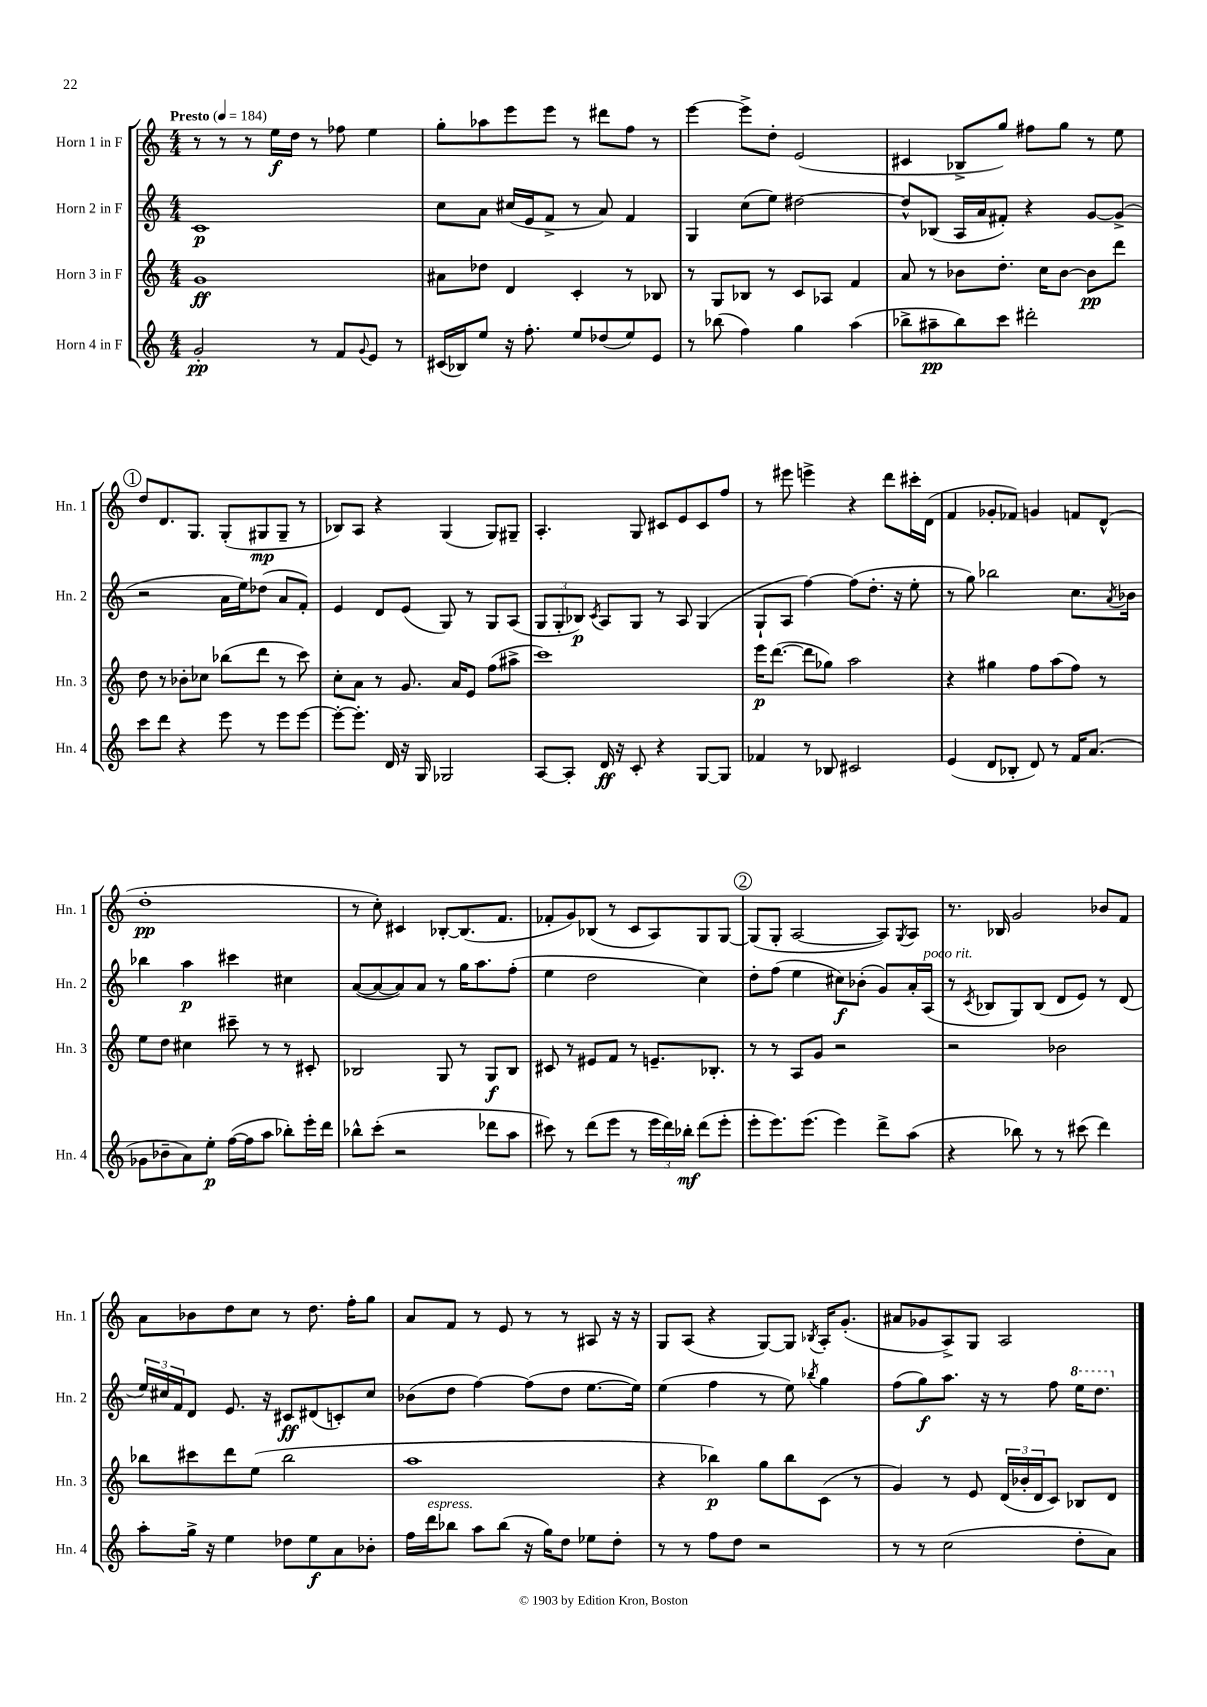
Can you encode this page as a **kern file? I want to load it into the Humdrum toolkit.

**kern	**kern	**kern	**kern
*staff4	*staff3	*staff2	*staff1
*clefG2	*clefG2	*clefG2	*clefG2
*k[]	*k[]	*k[]	*k[]
*M4/4	*M4/4	*M4/4	*M4/4
*MM184	*MM184	*MM184	*MM184
2g'/	1g	1c	8r
.	.	.	8r
.	.	.	8r
.	.	.	16ee\LL
.	.	.	16dd\JJ
8r	.	.	8r
8f/L	.	.	8ff-\
8qqg/	.	.	.
8e/J	.	.	4ee\
8r	.	.	.
=	=	=	=
(16c#/LL	8a#\L	8cc\L	8gg'\L
16B-/J)	.	.	.
8ee/J	8dd-\J	8a\J	8aa-\
16r	4d/	(16cc#/LL	8eee\
8.ff'\	.	16e/J	.
.	.	8f^/J	8eee\J
8ee/L	4c'/	8r	8r
(8dd-/	.	8a/)	8ddd#\L
8ee/)	8r	4f/	8ff\J
8e/J	8B-/	.	8r
=	=	=	=
8r	8r	4G/	[4eee\
(8bb-\	8G/L	.	.
4ff\)	8B-/J	(8cc\L	8eee^\]L
.	8r	8ee\J)	8dd'\J
4gg\	8c/L	[2dd#\	(2e/
.	8A-/J	.	.
(4aa\	4f/	.	.
=	=	=	=
8bb-^\L	8a/	8dd#^^/]L	4c#/
8aa#~\	8r	(8B-/J	.
8bb-\)	8b-\L	16A/LL	8B-^/L
.	.	16a/J	.
8ccc\J	8.dd'\J	8f#'/J)	8gg/J)
2ddd#'\	.	4r	8ff#\L
.	16cc\LK	.	.
.	[8b-\J	.	8gg\J
.	8b-\]L	[8g/L	8r
.	8ddd\J	(8g^/]J	8ee\
=	=	=	=
8ccc\L	8dd\	2r	8dd/L
8ddd\J	8r	.	8.d/
4r	8b-'\L	.	.
.	.	.	8.G/J
.	8cc-\J	.	.
8eee\	(8bb-\L	16a\LL	(8G'/L
.	.	16ee\J)	.
8r	8ddd\J	(8dd-\J	8G#/
8eee\L	8r	8a/L	8G#~/J
[8eee\J	8ccc\)	8f'/J)	8r
=	=	=	=
8eee'\_L	8cc'\L	4e/	8B-/L)
8.eee'\]J	8a\J	.	8A/J
.	8r	8d/L	4r
16d/	.	.	.
16r	8.g/	(8e/J	.
16G/	.	.	.
2G-/	.	8G/)	(4G/
.	16a/LK	.	.
.	8e/J	8r	.
.	(8ff\L	8G/L	8G/L)
.	8aa#^\J	(8A/J	8G#~/J
=	=	=	=
[8A/L	1ccc)	12G/L	4.A'/
.	.	12G'/	.
8A'/]J	.	.	.
.	.	12B-/J)	.
.	.	8qc/	.
16d/	.	8A/L	.
16r	.	.	.
8c'/	.	8G/J	8G/
4r	.	8r	8c#/L
.	.	8A/	8e/
[8G/L	.	(4G/	8c#/
8G/]J	.	.	8ff/J
=	=	=	=
4f-/	16eee\LK	8G`/L	8r
.	([8.ddd\J	.	.
.	.	8A/J	8eee#\
8r	8ddd\]L	[4ff\)	4eee^\
8B-/	8gg-\J)	.	.
2c#/	2aa\	(8ff\]L	4r
.	.	8.dd'\J	.
.	.	.	8ddd\L
.	.	16r	.
.	.	8ee'\	16ccc#'\L
.	.	.	(16d\JJ
=	=	=	=
(4e/	4r	8r	4f/
.	.	8gg\)	.
8d/L	4gg#\	2bb-\	8g-'/L
8B-'/J	.	.	8f-/J)
8d/)	8ff\L	.	4g/
8r	(8aa\	.	.
16f/LK	8ff\J)	8.cc\L	8f/L
(8.a/J	.	.	.
.	8r	.	(8d^^/J
.	.	8qa/	.
.	.	16b-\Jk	.
=	=	=	=
8g-\L	8ee\L	4bb-\	1dd'
8b-~\	8dd\J	.	.
8a\)	4cc#\	4aa\	.
8ee'\J	.	.	.
([16ff\LL	8ccc#~\	4ccc#\	.
16ff\]J	.	.	.
8aa\J	8r	.	.
8bb-'\L)	8r	4cc#\	.
16eee'\L	8c#'/	.	.
16ddd\JJ	.	.	.
=	=	=	=
8bb-^^\L	2B-/	([8a/L	8r
(8ccc'\J	.	8a/_	8cc'\)
2r	.	8a/])	4c#/
.	.	8a/J	.
.	8G/	8r	[8B-'/L
.	8r	16gg\LK	(8.B-/]
.	.	8.aa\	.
8ddd-\L	8G/L	.	.
.	.	.	8.f/J
8aa\J	8B-/J	(8ff'\J	.
=	=	=	=
8ccc#\)	8c#/	4ee\	8f-'/L
8r	8r	.	8g/)
(8ddd\L	8e#/L	2dd\	(8B-/J
8eee\J	8f/J	.	8r
8r	8r	.	8c/L
24eee\LL	8.e~/L	.	8A/)
24ddd\)	.	.	.
24bb-'\JJ	.	.	.
(8ddd\L	.	4cc\)	8G/
.	8.B-'/J	.	.
8eee'\J	.	.	[8G/J
=	=	=	=
8eee'\L	8r	8dd'\L	(8G/]L
8.eee\)	8r	(8ff\J	8G'/J
.	8A/L	4ee\	[2A/
(8.eee\J	.	.	.
.	8g/J	.	.
4eee\)	2r	8cc#\L)	.
.	.	(8b-'\J	.
8ddd^\L	.	8g/L)	8A/]L)
.	.	.	8qG/
(8aa\J	.	16a'/L	8A/J
.	.	(16A/JJ	.
=	=	=	=
4r	2r	8r	8.r
.	.	8qc/	.
.	.	8B-/L	.
.	.	.	16B-/
8bb-\)	.	8G/)	2g/
8r	.	(8B-/J	.
8r	2b-\	8d/L	.
(8ccc#\	.	8e/J)	.
4ddd\)	.	8r	8b-/L
.	.	(8d/	8f/J
=	=	=	=
8aa'\L	8bb-\L	24ee/LL)	8a\L
.	.	24cc#/	.
.	.	24f/J	.
16gg^\Jk	8ccc#\	8d/J	8b-\
16r	.	.	.
4ee\	8ddd\	8.e/	8dd\
.	(8ee\J	.	8cc\J
.	.	16r	.
8dd-\L	2bb-\	8c#/L	8r
8ee\	.	(8d#/	8.dd\
8a\	.	8c'/)	.
.	.	.	16ff'\LK
8b-'\J	.	8cc#/J	8gg\J
=	=	=	=
16ff\LL	1aa	(8b-\L	8a/L
16ddd\J	.	.	.
8bb-\J	.	8dd\J	8f/J
8aa\L	.	[4ff\)	8r
(8bb-\J	.	.	8e/
16r	.	(8ff\]L	8r
16gg\LK)	.	.	.
8dd\J	.	8dd\J	8r
8ee-\L	.	[8.ee\L	8A#/
8dd'\J	.	.	16r
.	.	16ee\]Jk)	16r
=	=	=	=
8r	4r	(4ee\	8G/L
8r	.	.	(8A/J
8ff\L	4bb-\)	4ff\	4r
8dd\J	.	.	.
2r	8gg\L	8r	[8G/L)
.	8bb-\	8ee\)	8G/]J
.	.	8qbb-/	8qB-/
.	(8c\J	4gg\	16A'/LK
.	.	.	(8.g'/J
.	8r	.	.
=	=	=	=
8r	4g/)	(8ff\L	8a#/L
8r	.	8gg\)	8g-/
(2cc\	8r	8.aa\J	8A^/)
.	8e/	.	8G/J
.	.	16r	.
.	(24d/LL	8r	2A/
.	24b-'/	.	.
.	24d/J	.	.
.	8c/J)	8ff\	.
8dd'\L	8B-/L	16eee\LK	.
.	.	8.ddd\J	.
8a\J)	8d/J	.	.
==	==	==	==
*-	*-	*-	*-
